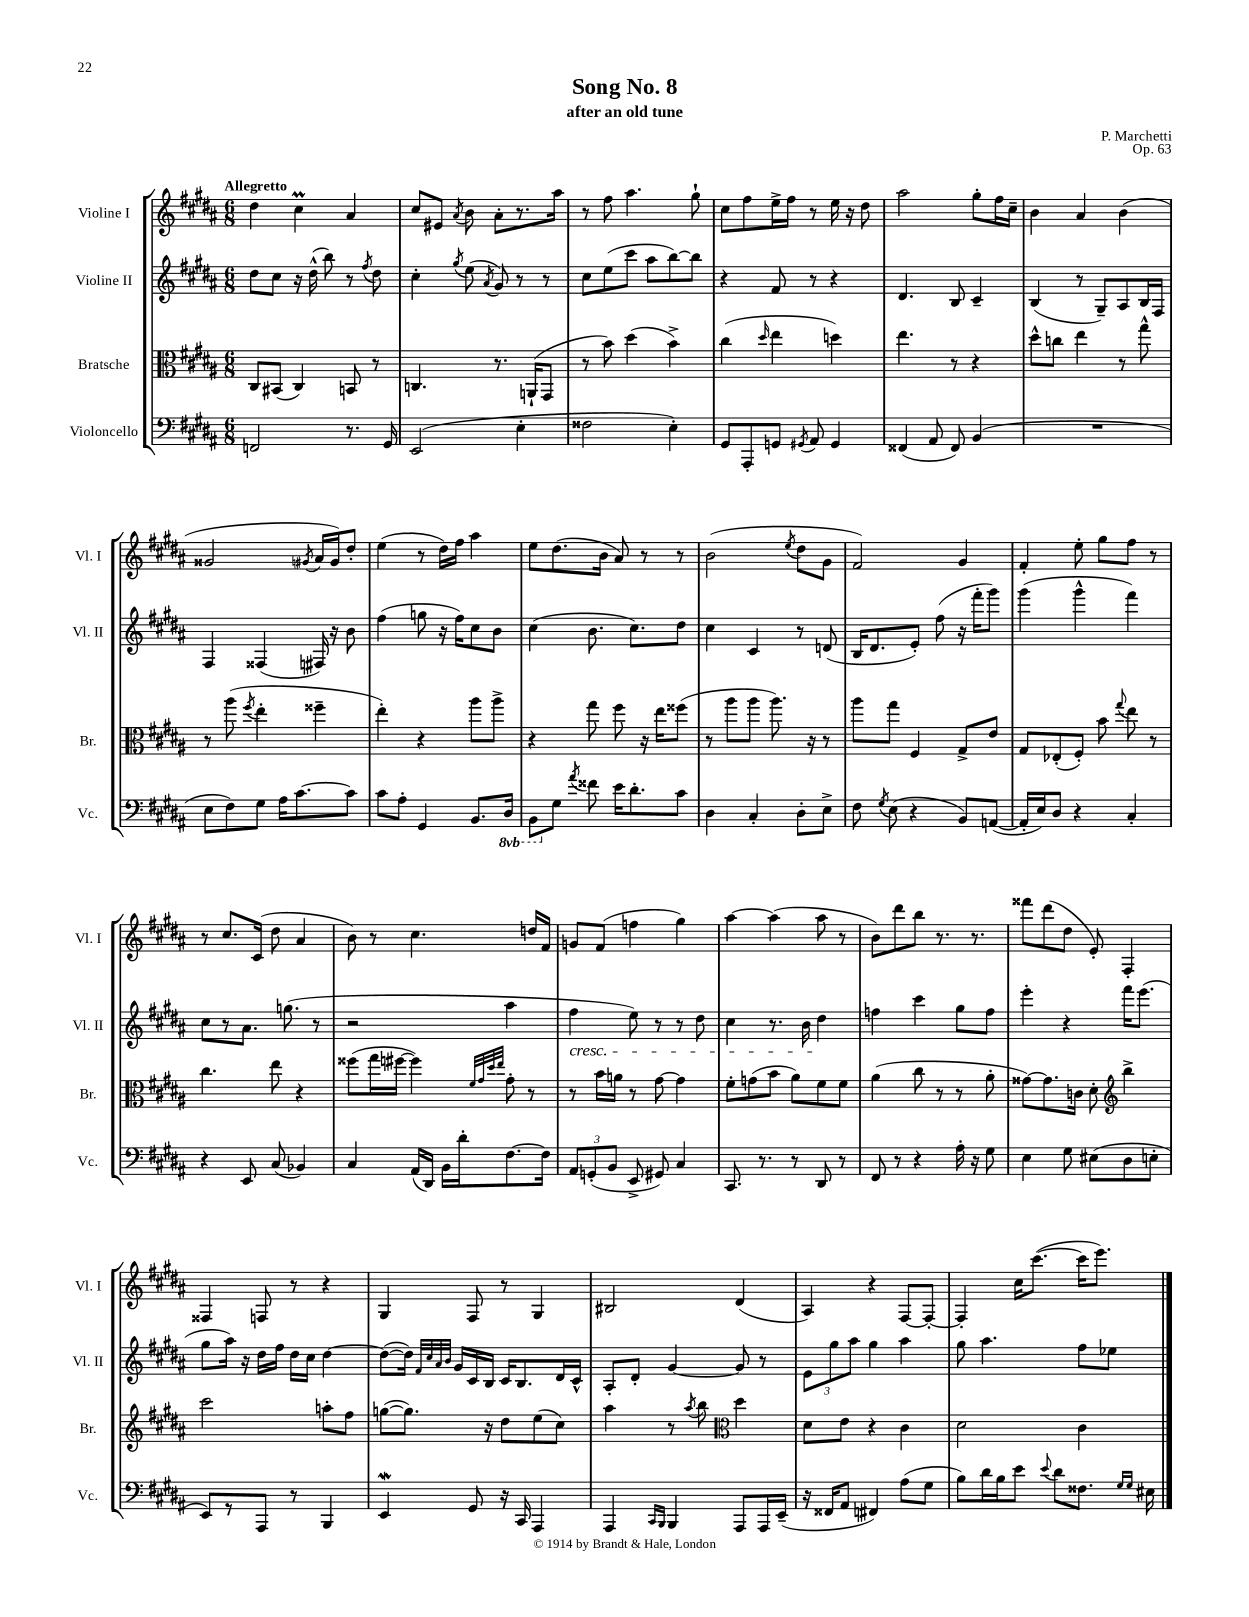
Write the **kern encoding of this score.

**kern	**kern	**kern	**kern
*staff4	*staff3	*staff2	*staff1
*clefF4	*clefC3	*clefG2	*clefG2
*k[f#c#g#d#a#]	*k[f#c#g#d#a#]	*k[f#c#g#d#a#]	*k[f#c#g#d#a#]
*M6/8	*M6/8	*M6/8	*M6/8
2FF/	8C#/L	8dd#\L	4dd#\
.	(8BB#/J	8cc#\J	.
.	4C#/)	16r	4cc#\
.	.	(16dd#^^\	.
.	.	8bb\)	.
8.r	8BB/	8r	4a#/
.	.	8qff#/	.
.	8r	8dd#\	.
16GG#/	.	.	.
=	=	=	=
(2EE/	4.C/	4cc#'\	8cc#/L
.	.	.	8e#/J
.	.	8qgg#/	8qa#/
.	.	(8ee\	8b\
.	.	8qa#/	.
.	8.r	8g#/)	8a#'\L
4E'\	.	8r	8.r
.	(16AA`/LK	.	.
.	8GG#/J	8r	.
.	.	.	16aa#\Jk
=	=	=	=
2F##\	8r	8cc#\L	8r
.	8b\)	(8ee\	8ff#\
.	(4dd#\	8ccc#\J	4.aa#\
.	.	8aa#\L	.
4E'\)	4b^\)	[8bb\)	.
.	.	8bb\]J	8gg#`\
=	=	=	=
8GG#/L	(4cc#\	4r	8cc#\L
8AAA#'/	.	.	8ff#\
.	16qqdd#/	.	.
8GG/J	4ee\	8f#/	16ee^\L
.	.	.	16ff#\JJ
8qGG#/	.	.	.
8AA#/	.	8r	8r
4GG#/	4dd\)	4r	16ee\
.	.	.	16r
.	.	.	8dd#\
=	=	=	=
(4FF##/	4.ee\	4.d#/	2aa#\
8AA#/	.	.	.
8FF##/)	8r	8B/	.
(4BB/	4r	4c#~/	8gg#'\L
.	.	.	16ff#\L
.	.	.	16cc#~\JJ
=	=	=	=
2.r	8dd#^^\L	(4B/	4b\
.	8cc\J	.	.
.	4ee\	8r	4a#/
.	.	8G#~/L)	.
.	8r	8A#/	(4b\
.	8gg#^^\	16B/L	.
.	.	16F#/JJ	.
=	=	=	=
8E\L	8r	4F#/	2g##/
8F#\)	(8aa#\	.	.
.	8qff#/	.	.
8G#\J	4ee'\	(4F##/	.
16A#\LK	.	.	.
[8.c#\	.	.	.
.	.	.	8qg#/
.	4ff##~\	16F#/)	16a#/LL
.	.	16r	16g#/J)
8c#\]J	.	8b\	8dd#'/J
=	=	=	=
8c#\L	4ee'\)	(4ff#\	(4ee\
8A#'\J	.	.	.
4GG#/	4r	8gg\	8r
.	.	16r	16dd#\LL)
.	.	16ff#\LK)	16ff#\JJ
8.BB/L	8aa#\L	8cc#\	4aa#\
.	8aa#^\J	8b\J	.
16DD#/Jk	.	.	.
=	=	=	=
8BBB\L	4r	(4cc#\	8ee\L
8G#\J	.	.	(8.dd#\
8qa#/	.	.	.
8f##\	8gg#\	8.b\	.
.	.	.	16b\Jk
16e\LK	8ff#\	.	8a#/)
8.d#'\	.	8.cc#\L)	.
.	16r	.	8r
.	16ee\LK	.	.
8c#\J	(8ff##\J	8dd#\J	8r
=	=	=	=
4D#\	8r	4cc#\	(2b\
.	8aa#\L	.	.
4C#'/	8aa#\J	4c#/	.
.	8.aa#\)	.	.
.	.	.	8qee/
8D#'\L	.	8r	8dd#\L
.	16r	.	.
8E^\J	8r	(8d/	8g#\J
=	=	=	=
8F#\	8aa#\L	16B/LK	2f#/)
.	.	8.d#/	.
8qG#/	.	.	.
(8E\	8gg#\J	.	.
4r	4F#/	8e'/J)	.
.	.	(8ff#\	.
8BB/L)	8G#^/L	16r	4g#/
.	.	16fff#'\LK	.
([8AA/J	8e/J	8ggg#\J)	.
=	=	=	=
16AA'/]LL	8G#/L	(4ggg#\	4f#'/
16E/J)	.	.	.
8D#/J	(8E-'/	.	.
4r	8F#'/J)	4ggg#^^\	8ee'\
.	8b\	.	8gg#\L
.	8qqgg#/	.	.
4C#'/	8ee\	4fff#\)	8ff#\J
.	8r	.	8r
=	=	=	=
4r	4.cc#\	8cc#\L	8r
.	.	8r	8.cc#/L
8EE/	.	8.a#\J	.
.	.	.	(16c#/Jk
(8C#/	8ee\	.	8dd#\
.	.	(8.gg\	.
4BB-/)	4r	.	4a#/
.	.	8r	.
=	=	=	=
4C#/	(8ff##\L	2r	8b\)
.	16gg#\L	.	8r
.	[16ff#\JJ	.	.
(16AA#/LL	4ff#\])	.	4.cc#\
16DD#/JJ)	.	.	.
16BB\LL	.	.	.
16d#'\J	.	.	.
.	32qqf#/LLL	.	.
.	32qqg#/	.	.
.	32qqdd#/	.	.
.	32qqee/JJJ	.	.
[8.F#\	8g#'\	4aa#\	.
.	8r	.	16dd/LL
16F#\]Jk	.	.	16f#/JJ
=	=	=	=
12AA#/L	8r	4ff#\	8g/L
(12GG'/	.	.	.
.	16b\LL	.	(8f#/J
12BB/J	.	.	.
.	16a\JJ	.	.
8EE^/	8r	8ee\)	4ff\
8GG#/)	[8g#\	8r	.
4C#/	4g#\]	8r	4gg#\)
.	.	8dd#\	.
=	=	=	=
8.CC#/	8f#'\L	4cc#\	[4aa#\
.	(8g\	.	.
8.r	.	.	.
.	8b\J	8.r	(4aa#\]
8r	8a#\L)	.	.
.	.	16b\	.
8DD#/	8f#\	4dd#\	8aa#\
8r	8f#\J	.	8r
=	=	=	=
8FF#/	(4a#\	4ff\	8b\L)
8r	.	.	8ddd#\
4r	8cc#\	4ccc#\	8bb\J
.	8r	.	8.r
16A#'\	8r	8gg#\L	.
16r	.	.	8.r
8G#\	8a#'\	8ff\J	.
=	=	=	=
4E\	[8g##\L)	4eee'\	8fff##\L
.	8.g##\]	.	(8ddd#\
8G#\	.	4r	8dd#\J
.	16c\Jk	.	.
(8E#\L	8d#'\	.	8e'/)
*	*clefG2	*	*
8D#\	4bb^\	16fff#\LK	4F#'/
.	.	(8.eee\J	.
8E'\J	.	.	.
=	=	=	=
8EE/L)	2ccc#\	8gg#\L	4F##/
8r	.	16aa#\Jk)	.
.	.	16r	.
8AAA#/J	.	16dd#\LL	8F/
.	.	16ff#\JJ	.
8r	.	16dd#\LL	8r
.	.	16cc#\JJ	.
4BBB/	8aa'\L	[4dd#\	4r
.	8ff#\J	.	.
=	=	=	=
4EE/	([8gg\L	(8dd#\_L	4G#/
.	8.gg\]J)	16dd#\]Jk)	.
.	.	32qqf#/LLL	.
.	.	32qqcc#/	.
.	.	32qqa#/	.
.	.	32qqb/JJJ	.
.	.	16g#/LL	.
8GG#/	.	16c#/	8F#/
.	16r	16B/JJ	.
16r	8dd#\L	16c#/LK	8r
16CC#/	.	8.B/	.
4AAA#/	(8ee\	.	4G#/
.	8cc#\J)	16d#/L	.
.	.	16c#^^/JJ	.
=	=	=	=
4AAA#/	4aa#\	8A#'/L	2B#/
.	.	8d#'/J	.
16qqCC#/LL	.	.	.
16qqBBB/JJ	.	.	.
4BBB/	8r	[4g#/	.
.	8qaa#/	.	.
.	8bb\	.	.
*	*clefC3	*	*
8AAA#/L	4dd#\	8g#/]	(4d#/
16AAA#/L	.	8r	.
(16EE~/JJ	.	.	.
=	=	=	=
16r	8d#\L	12e\L	4A#/)
16FF##/LK	.	.	.
.	.	12gg#\	.
8AA#/J	8e\J	.	.
.	.	12aa#\J	.
4FF#/)	4r	4gg#\	4r
(8A#\L	4c#\	4aa#\	[8F#/L
8G#\J	.	.	8F#'/_J
=	=	=	=
8B\L)	2d#\	8gg#\	4F#'/]
16d#\L	.	4.aa#\	.
16B\J	.	.	.
8e\J	.	.	16cc#\LK
.	.	.	([8.ccc#\J
8qqe/	.	.	.
8d#\L	.	.	.
8.F##\J	4c#\	8ff#\L	16ccc#\]LK
.	.	.	8.eee\J)
.	.	8ee-\J	.
16qqG#/LL	.	.	.
16qqG#/JJ	.	.	.
16E#\	.	.	.
==	==	==	==
*-	*-	*-	*-
